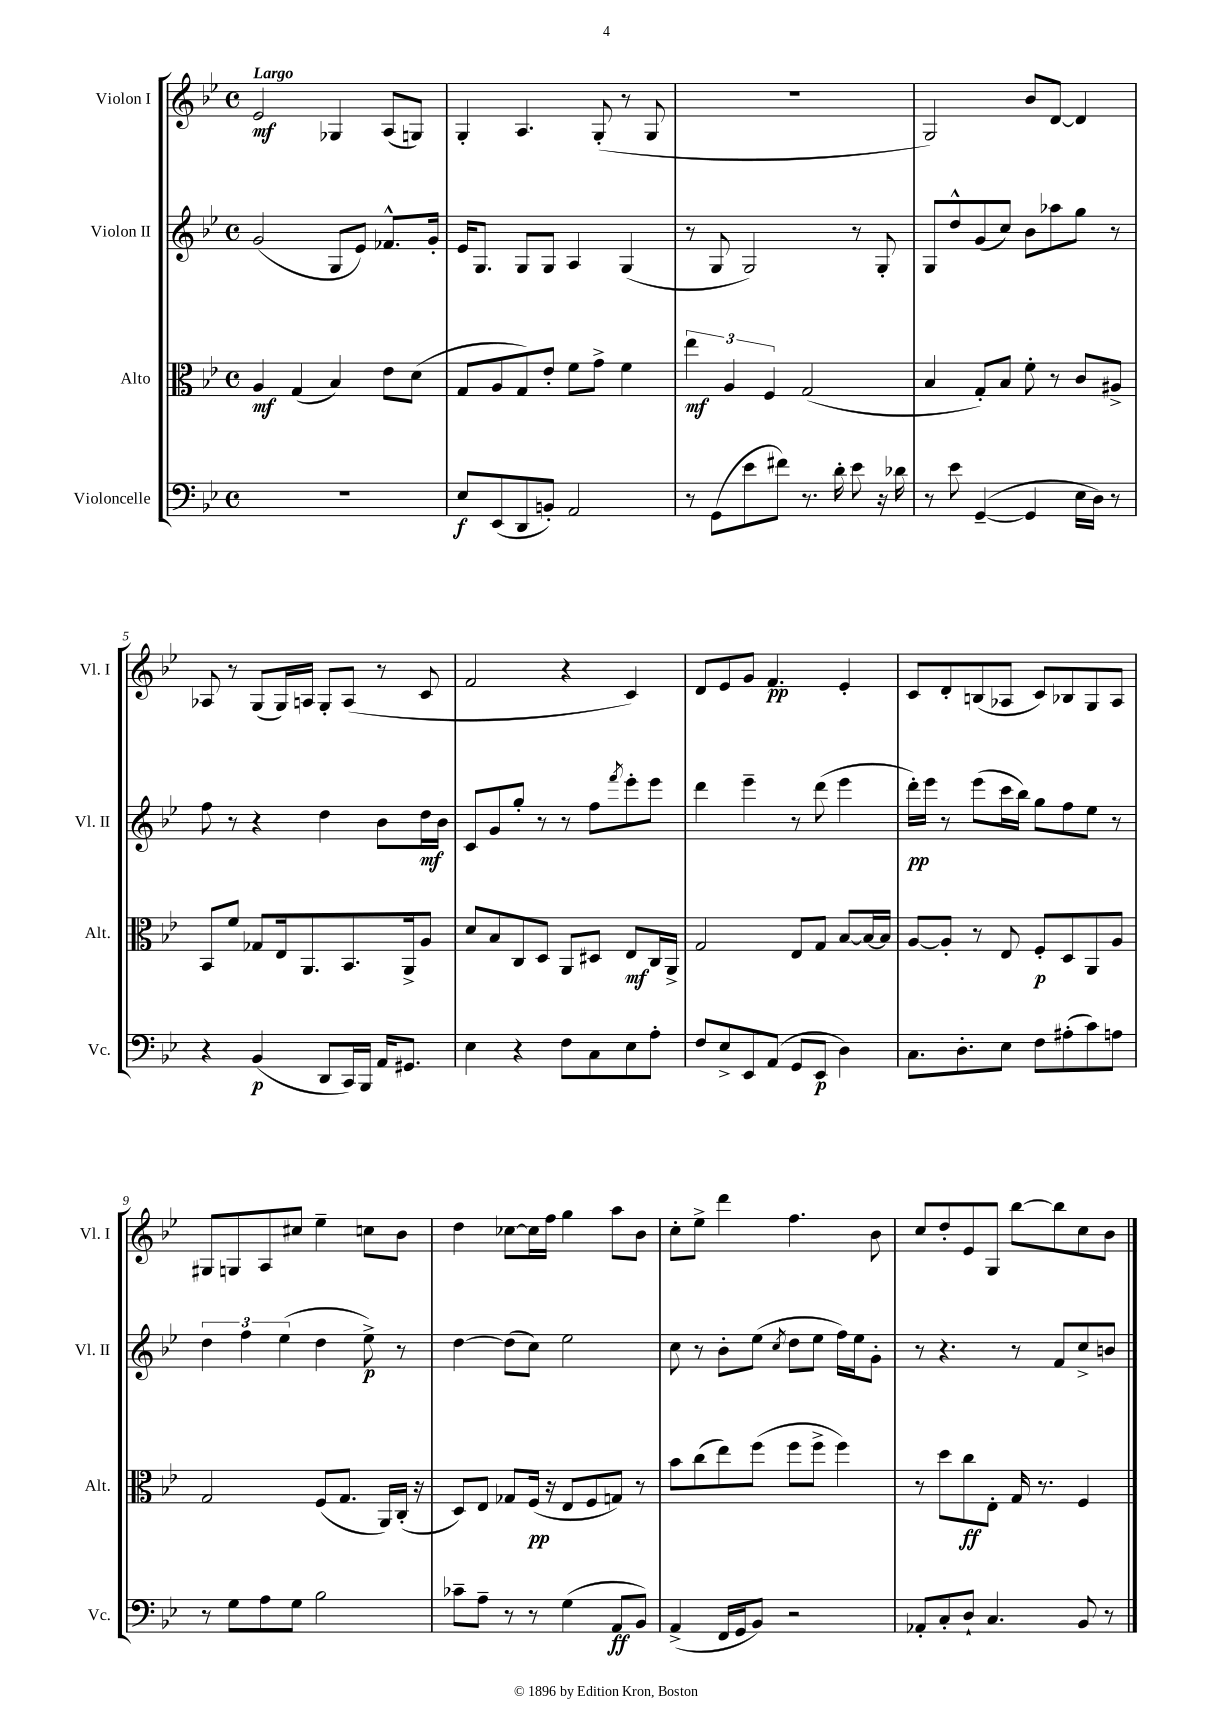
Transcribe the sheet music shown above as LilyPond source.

<<
\new StaffGroup <<
\new Staff = "s0" \with { instrumentName = "Violon I" shortInstrumentName = "Vl. I" } {
    \clef treble \key bes \major \defaultTimeSignature \time 4/4 \tempo "Largo"
    ees'2\mf ges4 a8( g8) |
    g4-. a4. g8-.( r8 g8 |
    R1 |
    g2) bes'8 d'8~ d'4 |
    aes8 r8 g8( g16) a16 g8-. a8( r8 c'8 |
    f'2 r4 c'4) |
    d'8 ees'8 g'8 f'4.\pp ees'4-. |
    c'8 d'8-. b8( aes8 c'8) bes8 g8 aes8 |
    gis8 g8 a8 cis''8 ees''4-- c''8 bes'8 |
    d''4 ces''8~ ces''16 f''16 g''4 a''8 bes'8 |
    c''8-. ees''8-> d'''4 f''4. bes'8 |
    c''8 d''8-. ees'8 g8 bes''8~ bes''8 c''8 bes'8 \bar "|." |
}
\new Staff = "s1" \with { instrumentName = "Violon II" shortInstrumentName = "Vl. II" } {
    \clef treble \key bes \major \defaultTimeSignature \time 4/4
    g'2( g8 ees'8) fes'8.-^ g'16-. |
    ees'16 g8. g8 g8 a4 g4( |
    r8 g8 g2) r8 g8-. |
    g8 d''8-^ g'8( c''8) bes'8 aes''8 g''8 r8 |
    f''8 r8 r4 d''4 bes'8 d''16\mf bes'16 |
    c'8 g'8 g''8-. r8 r8 f''8 \acciaccatura { f'''8 } ees'''8-. ees'''8 |
    d'''4 ees'''4-- r8 d'''8( ees'''4 |
    d'''16-.\pp) ees'''16 r8 ees'''8( c'''16 bes''16) g''8 f''8 ees''8 r8 |
    \tuplet 3/2 { d''4 f''4 ees''4( } d''4 ees''8->\p) r8 |
    d''4~ d''8( c''8) ees''2 |
    c''8 r8 bes'8-. ees''8( \acciaccatura { c''8 } d''8 ees''8 f''16) ees''16 g'8-. |
    r8 r4. r8 f'8 c''8-> b'8 \bar "|." |
}
\new Staff = "s2" \with { instrumentName = "Alto" shortInstrumentName = "Alt." } {
    \clef alto \key bes \major \defaultTimeSignature \time 4/4
    a4\mf g4( bes4) ees'8 d'8( |
    g8 a8 g8) ees'8-. f'8 g'8-> f'4 |
    \tuplet 3/2 { ees''4\mf a4 f4 } g2( |
    bes4 g8-.) bes8 f'8-. r8 c'8 ais8-> |
    bes,8 f'8 ges8 ees16 a,8. bes,8. a,16-> a8 |
    d'8 bes8 c8 d8 a,8 dis8 ees8\mf c16 a,16-> |
    g2 ees8 g8 bes8~ bes16~ bes16 |
    a8~ a8-. r8 ees8 f8-.\p d8 a,8 a8 |
    g2 f8( g8. a,16) c16-.( r16 |
    d8) ees8 ges8 f16\pp( r16 ees8 f8 g8) r8 |
    bes'8 c''8( ees''8) f''8( f''8 f''8-> f''4) |
    r8 d''8 c''8\ff ees8-. g16 r8. f4 \bar "|." |
}
\new Staff = "s3" \with { instrumentName = "Violoncelle" shortInstrumentName = "Vc." } {
    \clef bass \key bes \major \defaultTimeSignature \time 4/4
    R1 |
    ees8\f ees,8( d,8 b,8-.) a,2 |
    r8 g,8( ees'8 fis'8) r8. d'16-. ees'8 r16 des'16 |
    r8 ees'8 g,4~--( g,4 ees16 d16) r8 |
    r4 bes,4\p( d,8 c,16) bes,,16 a,16 gis,8. |
    ees4 r4 f8 c8 ees8 a8-. |
    f8 ees8-> ees,8 a,8( g,8 ees,8\p d4) |
    c8. d8.-. ees8 f8 ais8-.( c'8) a8 |
    r8 g8 a8 g8 bes2 |
    ces'8-- a8-- r8 r8 g4( a,8\ff bes,8) |
    a,4->( f,16 g,16 bes,8) r2 |
    aes,8-. c8-. d8-! c4. bes,8 r8 \bar "|." |
}
>>
>>
